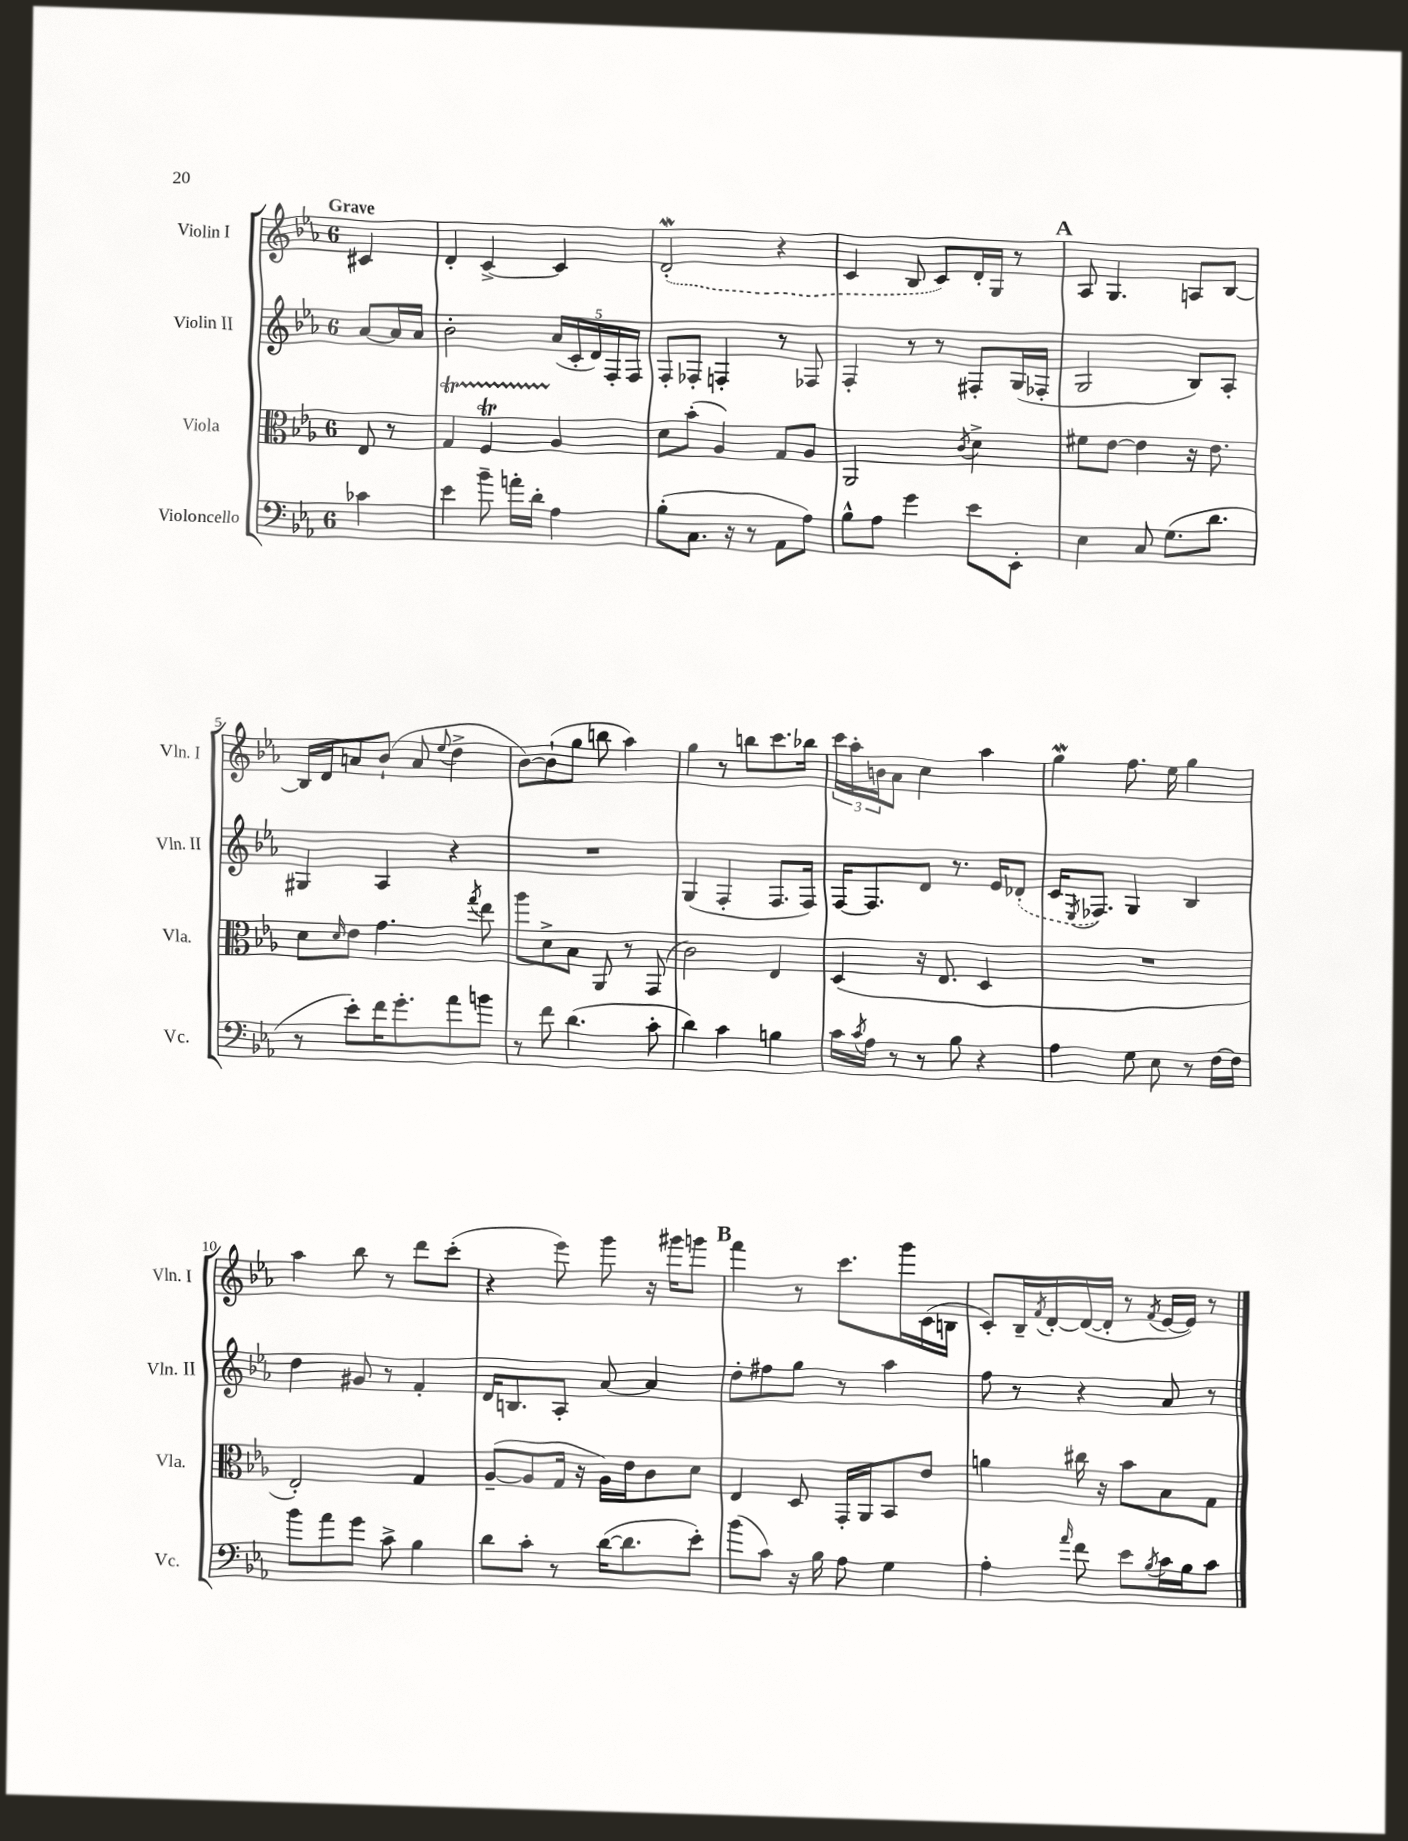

**kern	**kern	**kern	**kern
*part4	*part3	*part2	*part1
*staff4	*staff3	*staff2	*staff1
*I"Violoncello	*I"Viola	*I"Violin II	*I"Violin I
*I'Vc.	*I'Vla.	*I'Vln. II	*I'Vln. I
*clefF4	*clefC3	*clefG2	*clefG2
*k[b-e-a-]	*k[b-e-a-]	*k[b-e-a-]	*k[b-e-a-]
*M6/8	*M6/8	*M6/8	*M6/8
=	=	=	=
!	!	!	!LO:TX:a:B:t=Grave
4c-X\	8E-/	[8a-/L	4c#X/
.	8r	16a-/L]	.
.	.	16a-/JJ	.
=1	=1	=1	=1
4e-\	4Gt/	2b-'\	4d'/
8b-~\	4FTTTT/	.	[4c^/
16an'\LL	.	.	.
16d'\JJ	.	.	.
4A-\	4A-/	(20a-/LL	4c/]
.	.	20c'/	.
.	.	20d/)	.
.	.	20F'/	.
.	.	20F/JJ	.
=2	=2	=2	=2
(8B-'\L	8d\L	8F'/L	(2dW'/
8.C\J	(8b-'\J	8F-X'/J	.
.	4A-/)	4Fn'/	.
16r	.	.	.
8r	.	.	.
8AA-\L	8G/L	8r	4r
8A-\J)	8A-/J	8F-X/	.
=3	=3	=3	=3
8B-^^\L	2AA-/	4F'/	4c/
8A-\J	.	.	.
4g\	.	8r	8B-/
.	.	8r	8c/L)
.	8qc/	.	.
8e-\L	4d^\	8F#X'/L	16d'/L
.	.	.	16G/JJ
8EE-'\J	.	(16G/L	8r
.	.	16F-X'/JJ	.
!!LO:REH:place=s1:t=A
=4	=4	=4	=4
4E-\	8f#X\L	2G/	8A-/
.	[8e-\J	.	4.G/
8C/	4e-\]	.	.
(8.G\L	.	.	.
.	16r	8B-/L)	8An/L
8.d\J	8.e-\	.	.
.	.	8A-'/J	[8B-/J
!!LO:LB:g=z
=5	=5	=5	=5
8r	8d\L	4G#X/	16B-/LL]
.	.	.	16d/J
.	16qqd/	.	.
8e-'\L)	8e-\J	.	8an/
16f\K	4.g\	4A-/	(8b-`/J
8.g'\	.	.	.
.	.	.	8a/
.	.	.	8qqee-/
8a-\	.	4r	4dd^\
.	8qgg/	.	.
8bn\J	8ee-\	.	.
=6	=6	=6	=6
8r	8aa-\L	2.r	[8b-\L)
8f\	8d^\	.	(8b-`\]
(4.d\	8B-\J	.	8gg\J
.	8AA-/	.	8bbn\
.	8r	.	4aa-\)
8c'\	(8GG/	.	.
=7	=7	=7	=7
4d\)	2c\)	(4G/	4gg\
4c\	.	4F'/	8r
.	.	.	8bbn\L
4Bn\	4E-/	8.F/L	8.ccc\
.	.	16F/Jk)	16bb-X\Jk
=8	=8	=8	=8
16c\LL	(4D/	[16F/KL	24ccc\LL
.	.	.	24aa-'\
8qc/	.	.	.
16A-\JJ	.	8.F/]	.
.	.	.	24bn\J
8r	.	.	8a-\J
8r	16r	8d/J	4cc\
.	8.E-/	.	.
8B-\	.	8.r	.
4r	4D/	.	4aa-\
.	.	16e-/KL	.
.	.	(8d-X'/J	.
=9	=9	=9	=9
4A-\	2.r	16c/KL	4ggW\
.	.	8qE-/	.
.	.	8.F-X/J)	.
8G\	.	4G/	8.ff\
8E-\	.	.	.
.	.	.	16ee-\
8r	.	4B-/	4gg\
[16F\LL	.	.	.
16F\JJ]	.	.	.
!!LO:LB:g=z
=10	=10	=10	=10
8b-\L	2E-'/)	4dd\	4aa-\
8a-\	.	.	.
8g\J	.	8g#X/	8bb-\
8c^\	.	8r	8r
4B-\	4G/	4f'/	8ddd\L
.	.	.	(8ccc'\J
=11	=11	=11	=11
8d\L	([8A-~/L	16d/KL	4r
.	.	8.Bn/	.
8c'\J	8A-/]	.	.
8r	16G/Jk	8A-'/J	8eee-\)
.	16r	.	.
([16d\KL	16A-\LL)	[8a-/	8ggg\
8.d\]	16e-\J	.	.
.	8c\	4a-/]	16r
.	.	.	16ggg#X\KL
8e-'\J)	8d\J	.	8gggn\J
!!LO:REH:place=s1:t=B
=12	=12	=12	=12
(8b-\L	4E-/	8dd'\L	4fff\
8c\J)	.	8ff#X\	.
16r	8D/	8gg\J	8r
16B-\	.	.	.
8A-\	16GG'/LL	8r	8.ccc\L
.	16AA-/J	.	.
4G\	8BB-/	4aa-\	.
.	.	.	16ggg\L
.	8e-/J	.	(16c\
.	.	.	16Bn\JJ
=13	=13	=13	=13
4A-'\	4an\	8ff\	8c'/L)
.	.	8r	16B-~/L
.	.	.	8qf/
.	.	.	[16d'/
16qqa-/	.	.	.
8f\	16cc#X\	4r	(16d/_
.	16r	.	16d'/JJ]
8e-\L	8b-\L	.	8r
8qB-/	.	.	8qf/
16c\L	8B-\	8a-/	[16e-/LL
16B-\J	.	.	16e-/JJ])
8c\J	8G\J	8r	8r
==	==	==	==
*-	*-	*-	*-
